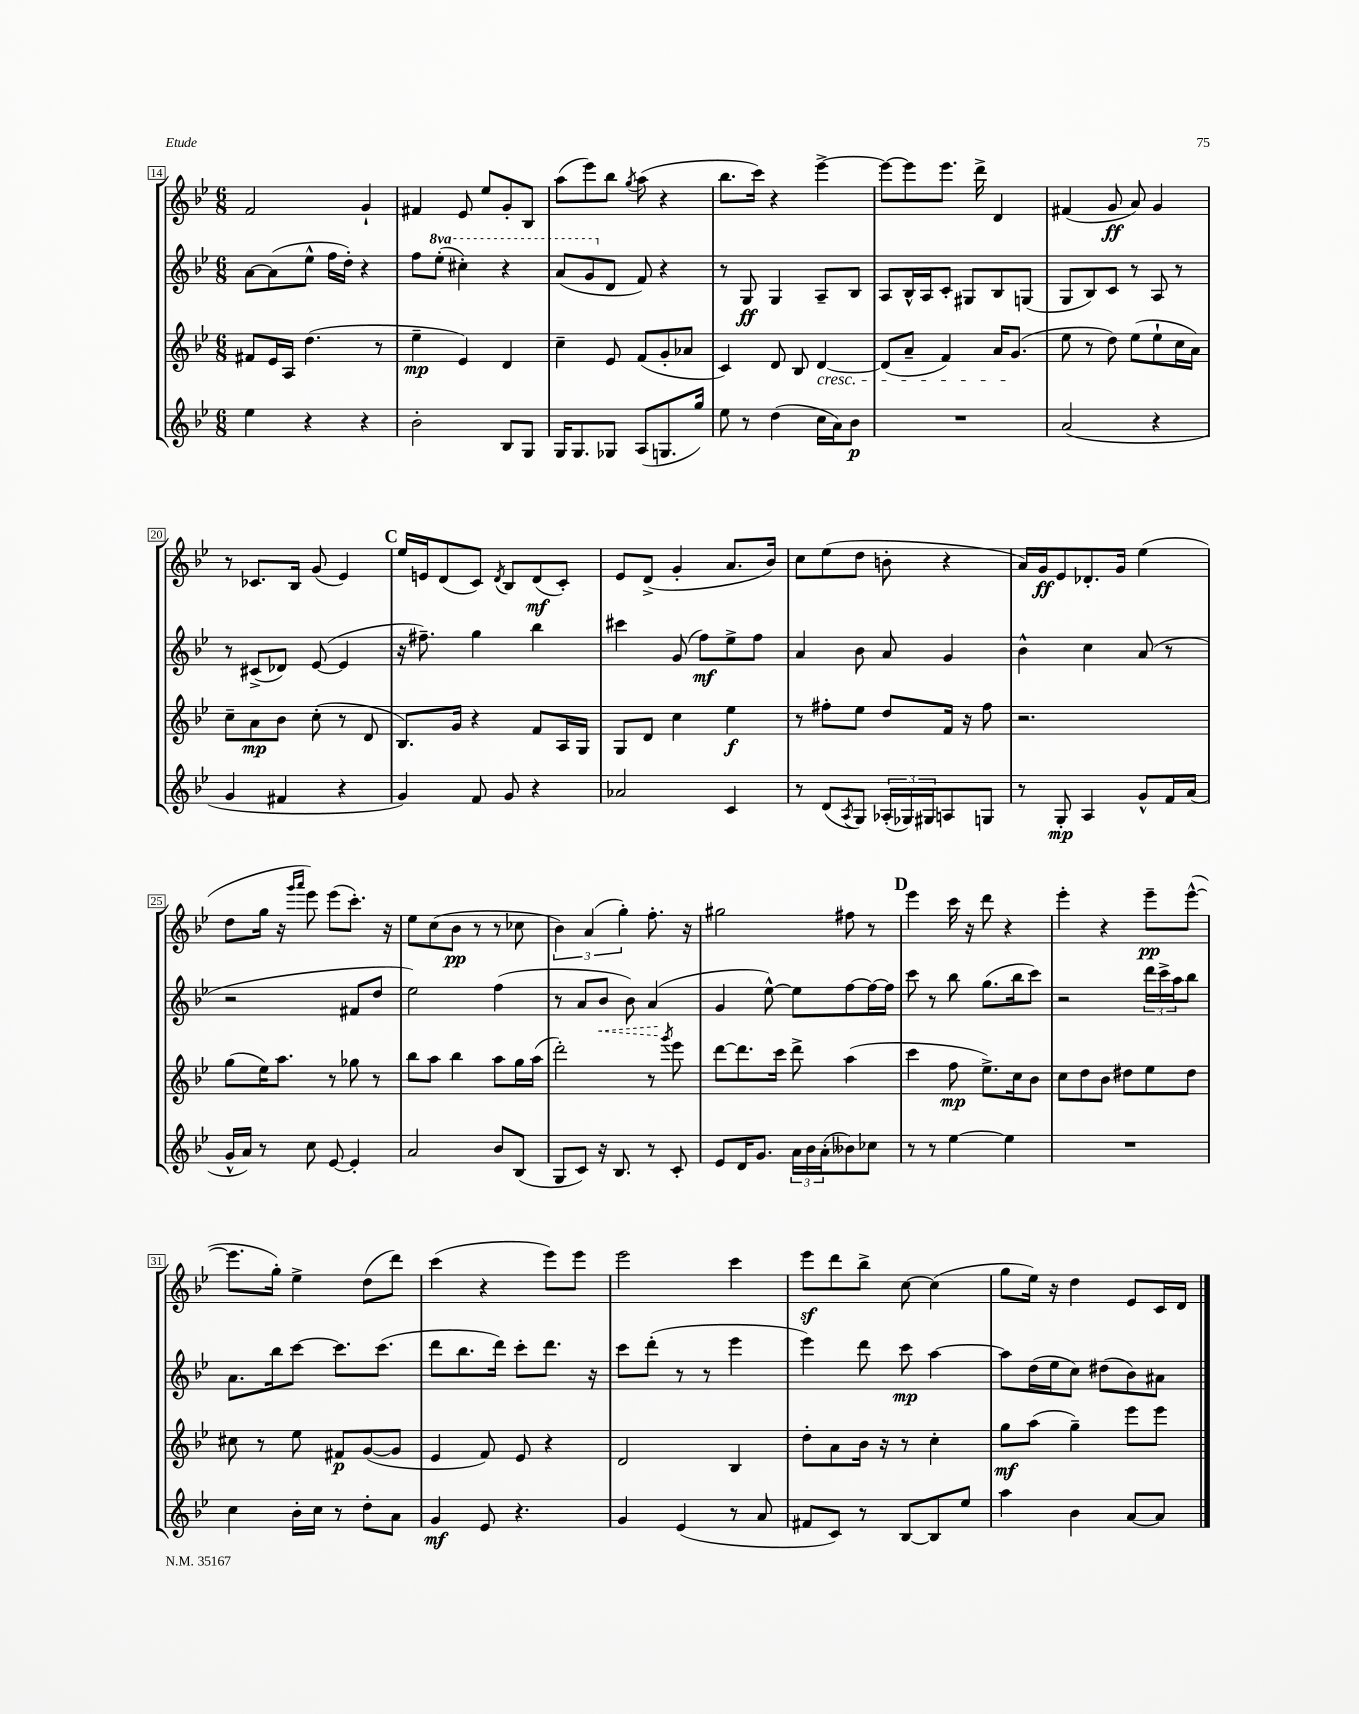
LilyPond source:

<<
\new StaffGroup <<
\new Staff = "s0" {
    \clef treble \key bes \major \numericTimeSignature \time 6/8
    f'2 g'4-! |
    fis'4 ees'8 ees''8 g'8-. bes8 |
    a''8( ees'''8) bes''8 \acciaccatura { g''8 } a''8( r4 |
    bes''8. c'''16) r4 ees'''4~-> |
    ees'''8~ ees'''8 ees'''8. d'''16-> d'4 |
    fis'4( g'8\ff a'8) g'4 |
    r8 ces'8. bes16 g'8( ees'4) |
    \mark \markup { \bold "C" } ees''16 e'16 d'8( c'8) \acciaccatura { d'8 } bes8 d'8\mf( c'8-.) |
    ees'8 d'8->( g'4-. a'8. bes'16) |
    c''8 ees''8( d''8 b'8-. r4 |
    a'16) g'16\ff ees'8 des'8.-. g'16 ees''4( |
    d''8 g''16 r16 \grace { g'''16 a'''16 } ees'''8) ees'''8( c'''8.-.) r16 |
    ees''8 c''8( bes'8\pp r8 r8 ces''8 |
    \tuplet 3/2 { bes'4) a'4( g''4-.) } f''8.-. r16 |
    gis''2 fis''8 r8 |
    \mark \markup { \bold "D" } ees'''4 c'''16 r16 d'''8 r4 |
    ees'''4-. r4 ees'''8--\pp ees'''8~-^( |
    ees'''8. g''16-.) ees''4-> d''8( d'''8) |
    c'''4( r4 ees'''8) ees'''8 |
    ees'''2 c'''4 |
    ees'''8\sf d'''8 bes''8-> c''8~ c''4( |
    g''8 ees''16) r16 d''4 ees'8 c'16 d'16 \bar "|." |
}
\new Staff = "s1" {
    \clef treble \key bes \major \numericTimeSignature \time 6/8 \set Staff.ottavationMarkups = #ottavation-simple-ordinals
    a'8~ a'8( ees''8-^ f''16 d''16-.) r4 |
    f''8 \ottava #1 ees'''8-.( cis'''4-.) r4 |
    a''8( g''8 \ottava #0 d'8 f'8) r4 |
    r8 g8\ff g4 a8-- bes8 |
    a8 bes16-^ a16 c'8-. gis8 bes8 g8( |
    g8 bes8) c'8 r8 a8 r8 |
    r8 cis'8->( des'8) ees'8~( ees'4 |
    \mark \markup { \bold "C" } r16 fis''8.--) g''4 bes''4 |
    cis'''4 g'8( f''8\mf) ees''8-> f''8 |
    a'4 bes'8 a'8 g'4 |
    bes'4-^ c''4 a'8( r8 |
    r2 fis'8 d''8 |
    ees''2) f''4( |
    r8 a'8 \once \override Hairpin.style = #'dashed-line bes'8\< bes'8) a'4\!( |
    g'4 ees''8~-^) ees''8 f''8~ f''16~ f''16 |
    \mark \markup { \bold "D" } c'''8 r8 bes''8 g''8.( bes''16 c'''8) |
    r2 \tuplet 3/2 { d'''16 c'''16-> a''16 } bes''8 |
    a'8. bes''16 c'''8~ c'''8. c'''8.( |
    d'''8 bes''8. d'''16) c'''8-. d'''8. r16 |
    c'''8 d'''8-.( r8 r8 ees'''4 |
    ees'''4) d'''8 c'''8\mp a''4~ |
    a''8 d''16( ees''16 c''8) dis''8( bes'8) ais'8 \bar "|." |
}
\new Staff = "s2" {
    \clef treble \key bes \major \numericTimeSignature \time 6/8
    fis'8 ees'16 a16 d''4.( r8 |
    ees''4--\mp ees'4) d'4 |
    c''4-- ees'8 f'8( g'8-. aes'8 |
    c'4) d'8 bes8 d'4~\cresc |
    d'8( a'8-- f'4) a'16 g'8.\!( |
    ees''8 r8 d''8) ees''8( ees''8-! c''16 a'16) |
    c''8-- a'8\mp bes'8 c''8-.( r8 d'8 |
    \mark \markup { \bold "C" } bes8.) g'16 r4 f'8 a16 g16 |
    g8 d'8 c''4 ees''4\f |
    r8 fis''8-. ees''8 d''8 f'16 r16 fis''8 |
    r2. |
    g''8( ees''16) a''8. r8 ges''8 r8 |
    bes''8 a''8 bes''4 a''8 g''16 a''16( |
    d'''2-.) r8 \acciaccatura { g'''8 } ees'''8 |
    d'''8~ d'''8. c'''16 d'''8-> a''4( |
    \mark \markup { \bold "D" } c'''4 f''8\mp ees''8.->) c''16 bes'8 |
    c''8 d''8 bes'8 dis''8 ees''8 dis''8 |
    cis''8 r8 ees''8 fis'8\p g'8~( g'8 |
    ees'4 f'8) ees'8 r4 |
    d'2 bes4 |
    d''8-. a'8 bes'16 r16 r8 c''4-. |
    g''8\mf a''8( g''4--) ees'''8 ees'''8 \bar "|." |
}
\new Staff = "s3" {
    \clef treble \key bes \major \numericTimeSignature \time 6/8
    ees''4 r4 r4 |
    bes'2-. bes8 g8 |
    g16 g8. ges8 a8( g8. g''16) |
    ees''8 r8 d''4( c''16 a'16) bes'8\p |
    R2. |
    a'2( r4 |
    g'4 fis'4 r4 |
    \mark \markup { \bold "C" } g'4) f'8 g'8 r4 |
    aes'2 c'4 |
    r8 d'8( \acciaccatura { a8 } g8) \tuplet 3/2 { aes16-.( ges16) gis16 } a8 g8 |
    r8 g8-.\mp a4 g'8-^ f'16 a'16( |
    g'16-^ a'16) r8 c''8 ees'8~ ees'4-. |
    a'2 bes'8 bes8( |
    g8 c'8) r16 bes8. r8 c'8-. |
    ees'8 d'16 g'8. \tuplet 3/2 { a'16 bes'16 a'16-.( } beses'8) ces''8 |
    \mark \markup { \bold "D" } r8 r8 ees''4~ ees''4 |
    R2. |
    c''4 bes'16-. c''16 r8 d''8-. a'8 |
    g'4\mf ees'8 r4. |
    g'4 ees'4( r8 a'8 |
    fis'8 c'8) r8 bes8~ bes8 ees''8 |
    a''4 bes'4 a'8~ a'8 \bar "|." |
}
>>
>>
\layout { \context { \Score currentBarNumber = #14 \override BarNumber.stencil = #(make-stencil-boxer 0.1 0.3 ly:text-interface::print) } }
